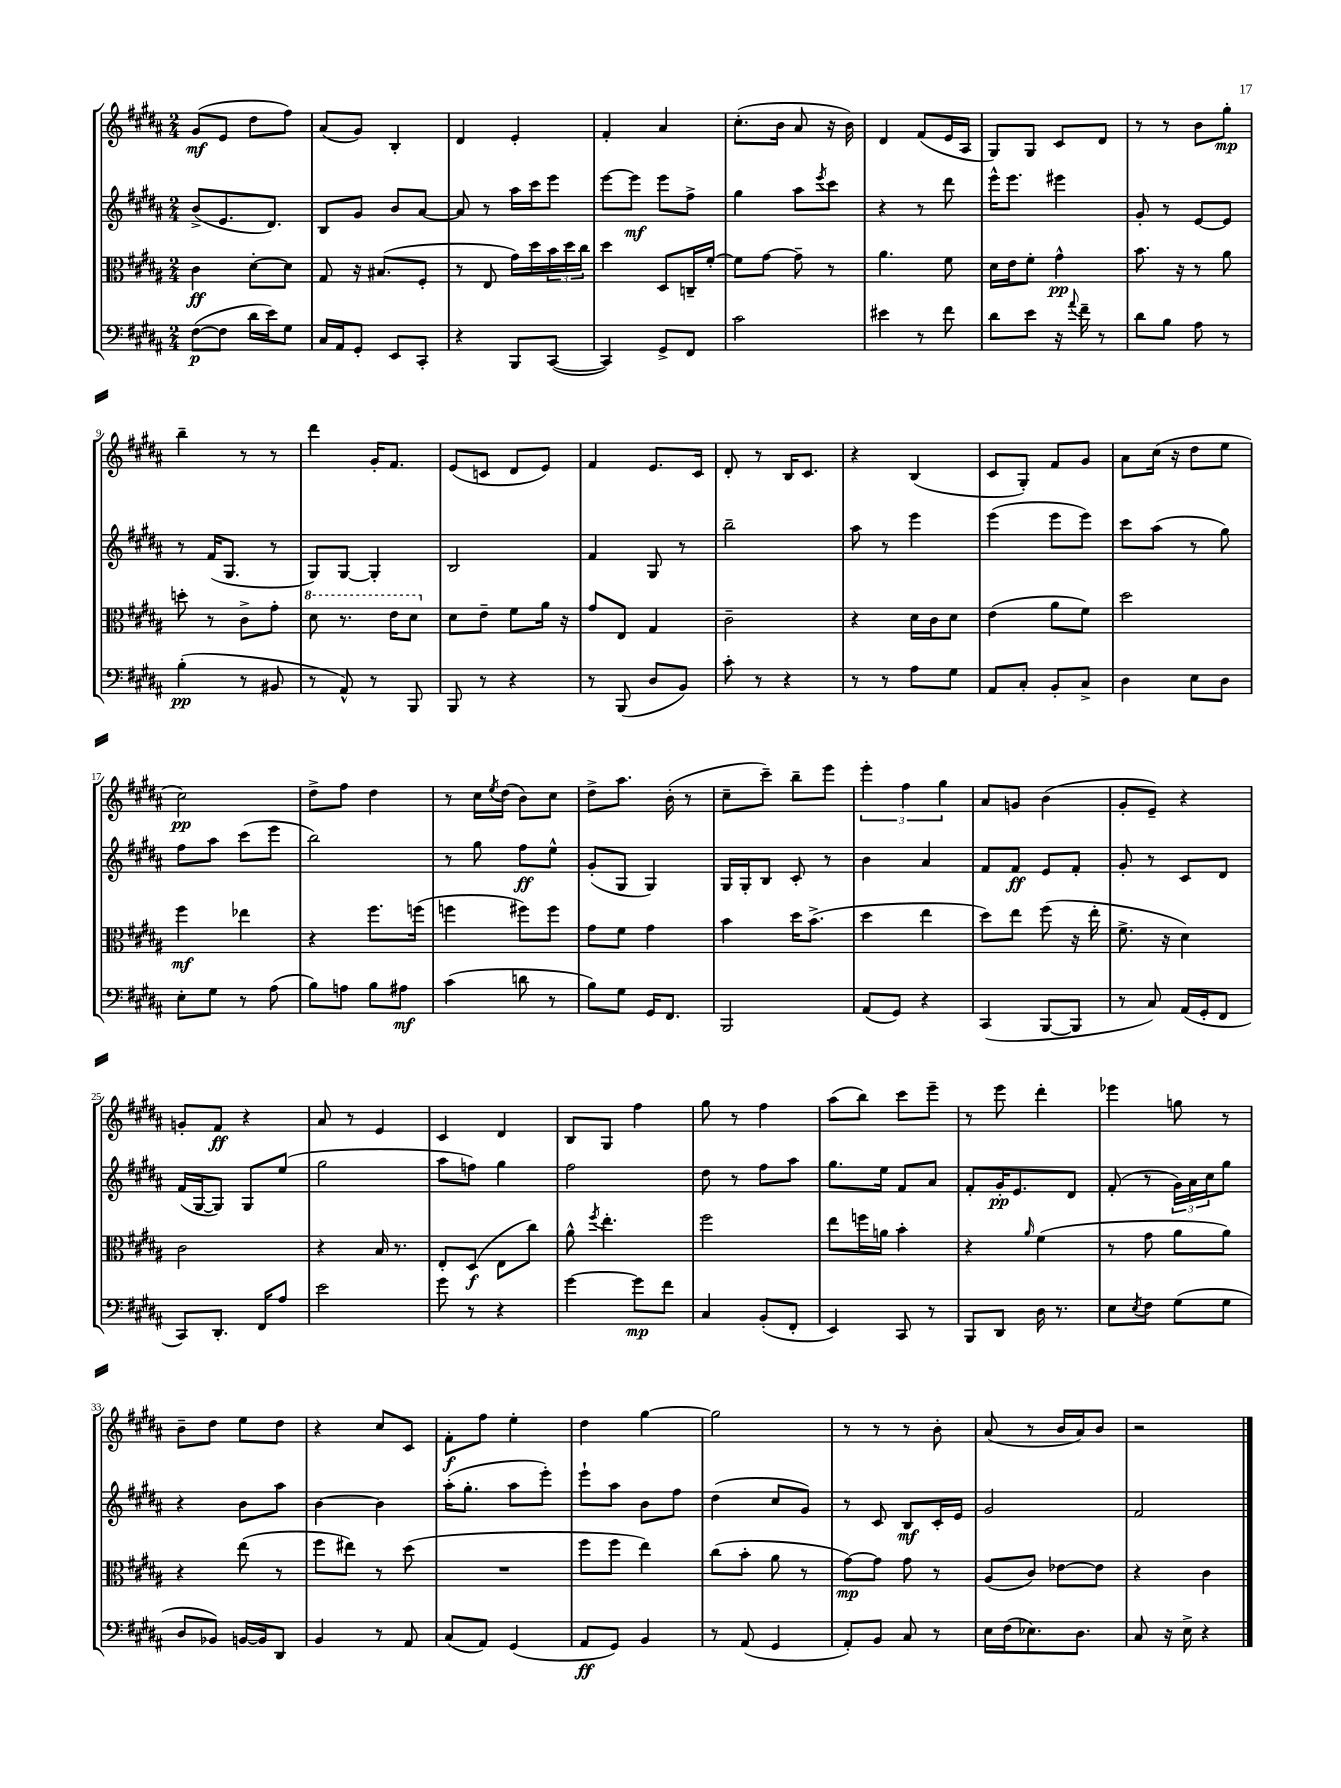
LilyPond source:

<<
\new StaffGroup <<
\new Staff = "s0" {
    \clef treble \key b \major \numericTimeSignature \time 2/4
    gis'8\mf( e'8 dis''8 fis''8) |
    ais'8( gis'8) b4-. |
    dis'4 e'4-. |
    fis'4-. ais'4 |
    cis''8.-.( b'16 ais'8 r16 b'16) |
    dis'4 fis'8( e'16 ais16 |
    gis8) gis8 cis'8 dis'8 |
    r8 r8 b'8 gis''8-.\mp |
    b''4-- r8 r8 |
    dis'''4 gis'16-. fis'8. |
    e'8( c'8 dis'8 e'8) |
    fis'4 e'8. cis'16 |
    dis'8-. r8 b16 cis'8. |
    r4 b4( |
    cis'8 gis8-.) fis'8 gis'8 |
    ais'8 cis''16( r16 dis''8 e''8 |
    cis''2\pp) |
    dis''8-> fis''8 dis''4 |
    r8 cis''16 \acciaccatura { e''8 } dis''16( b'8) cis''8 |
    dis''8-> ais''8. b'16-.( r8 |
    cis''8-- cis'''8--) b''8-- e'''8 |
    \tuplet 3/2 { e'''4-. fis''4 gis''4 } |
    ais'8 g'8 b'4( |
    gis'8-. e'8--) r4 |
    g'8-. fis'8\ff r4 |
    ais'8 r8 e'4 |
    cis'4 dis'4 |
    b8 gis8 fis''4 |
    gis''8 r8 fis''4 |
    ais''8( b''8) cis'''8 e'''8-- |
    r8 e'''8 dis'''4-. |
    ees'''4 g''8 r8 |
    b'8-- dis''8 e''8 dis''8 |
    r4 cis''8 cis'8 |
    fis'8-.\f fis''8 e''4-. |
    dis''4 gis''4~ |
    gis''2 |
    r8 r8 r8 b'8-. |
    ais'8( r8 b'16 ais'16) b'8 |
    r2 \bar "|." |
}
\new Staff = "s1" {
    \clef treble \key b \major \numericTimeSignature \time 2/4
    b'8->( e'8. dis'8.) |
    b8 gis'8 b'8 ais'8~ |
    ais'8 r8 ais''16 cis'''16 e'''8 |
    e'''8~ e'''8\mf e'''8 fis''8-> |
    gis''4 ais''8 \acciaccatura { e'''8 } cis'''8 |
    r4 r8 dis'''8 |
    e'''16-^ e'''8. eis'''4 |
    gis'8-. r8 e'8~ e'8 |
    r8 fis'16( gis8. r8 |
    gis8) gis8~ gis4-. |
    b2 |
    fis'4 gis8 r8 |
    b''2-- |
    ais''8 r8 e'''4 |
    e'''4( e'''8 e'''8) |
    cis'''8 ais''8( r8 gis''8) |
    fis''8 ais''8 cis'''8( e'''8 |
    b''2) |
    r8 gis''8 fis''8\ff e''8-^ |
    gis'8-.( gis8 gis4) |
    gis16 gis16-. b8 cis'8-. r8 |
    b'4 ais'4 |
    fis'8 fis'8\ff e'8 fis'8-. |
    gis'8-. r8 cis'8 dis'8 |
    fis'16( gis16~ gis8) gis8 e''8( |
    gis''2 |
    ais''8 f''8) gis''4 |
    fis''2 |
    dis''8 r8 fis''8 ais''8 |
    gis''8. e''16 fis'8 ais'8 |
    fis'8-. gis'16-.\pp e'8. dis'8 |
    fis'8-.( r8 \tuplet 3/2 { gis'16) ais'16 cis''16 } gis''8 |
    r4 b'8 ais''8 |
    b'4~ b'4 |
    ais''16-.( gis''8.-. ais''8 e'''8-.) |
    e'''8-! ais''8 b'8 fis''8 |
    dis''4( cis''8 gis'8) |
    r8 cis'8 b8\mf cis'16-. e'16 |
    gis'2 |
    fis'2 \bar "|." |
}
\new Staff = "s2" {
    \clef alto \key b \major \numericTimeSignature \time 2/4
    cis'4\ff dis'8~-. dis'8 |
    gis8 r16 bis8.( fis8-. |
    r8 e8 gis'16) dis''16 \tuplet 3/2 { b'16 dis''16 cis''16 } |
    dis''4 dis8 c16-- fis'16~-. |
    fis'8 gis'8~ gis'8-- r8 |
    ais'4. fis'8 |
    dis'16 e'16 fis'8-. gis'4-^\pp |
    b'8. r16 r8 ais'8 |
    d''8-. r8 cis'8-> gis'8-. |
    \ottava #1 dis''8 r8. e''16 dis''8 \ottava #0 |
    dis'8 e'8-- fis'8 ais'16 r16 |
    gis'8 e8 gis4 |
    cis'2-- |
    r4 dis'16 cis'16 dis'8 |
    e'4( ais'8 fis'8) |
    dis''2 |
    fis''4\mf ees''4 |
    r4 fis''8. f''16( |
    f''4 fis''8) fis''8 |
    gis'8 fis'8 gis'4 |
    b'4 dis''16 b'8.->( |
    dis''4 e''4 |
    dis''8) e''8 fis''8( r16 e''16-. |
    fis'8.-> r16 dis'4) |
    cis'2 |
    r4 b16 r8. |
    e8-. dis8\f( e8 cis''8) |
    ais'8-^ \acciaccatura { fis''8 } e''4.-. |
    fis''2 |
    e''8 f''16 a'16 b'4-. |
    r4 \grace { ais'16 } fis'4( |
    r8 gis'8 ais'8 ais'8) |
    r4 e''8( r8 |
    fis''8 eis''8) r8 dis''8( |
    R2 |
    fis''8 fis''8 e''4) |
    cis''8( b'8-. ais'8 r8 |
    gis'8~\mp) gis'8 gis'8 r8 |
    ais8( cis'8) ees'8~ ees'8 |
    r4 cis'4 \bar "|." |
}
\new Staff = "s3" {
    \clef bass \key b \major \numericTimeSignature \time 2/4
    fis8~\p( fis8 dis'16 e'16) gis8 |
    cis16 ais,16 gis,8-. e,8 cis,8-. |
    r4 b,,8 cis,8~( |
    cis,4) gis,8-> fis,8 |
    cis'2 |
    eis'4 r8 fis'8 |
    dis'8 e'8 r16 \appoggiatura { ais'8 } fis'16-- r8 |
    dis'8 b8 ais8 r8 |
    b4-.\pp( r8 bis,8 |
    r8 ais,8-^) r8 b,,8 |
    b,,8 r8 r4 |
    r8 b,,8( dis8 b,8) |
    cis'8-. r8 r4 |
    r8 r8 ais8 gis8 |
    ais,8 cis8-. b,8-. cis8-> |
    dis4 e8 dis8 |
    e8-. gis8 r8 ais8( |
    b8) a8 b8 ais8\mf |
    cis'4( d'8 r8 |
    b8) gis8 gis,16 fis,8. |
    b,,2 |
    ais,8( gis,8) r4 |
    cis,4( b,,8~ b,,8 |
    r8 cis8) ais,16( gis,16-. fis,8 |
    cis,8) dis,8.-. fis,16 ais8 |
    e'2 |
    gis'8 r8 r4 |
    gis'4~ gis'8\mp fis'8 |
    cis4 b,8-.( fis,8-. |
    e,4) cis,8 r8 |
    b,,8 dis,8 dis16 r8. |
    e8 \acciaccatura { e8 } fis8 gis8( gis8 |
    dis8 bes,8) b,16~ b,16 dis,8 |
    b,4 r8 ais,8 |
    cis8( ais,8) gis,4( |
    ais,8\ff gis,8) b,4 |
    r8 ais,8( gis,4 |
    ais,8-.) b,8 cis8 r8 |
    e16 fis16( ees8.) dis8. |
    cis8 r16 e16-> r4 \bar "|." |
}
>>
>>
